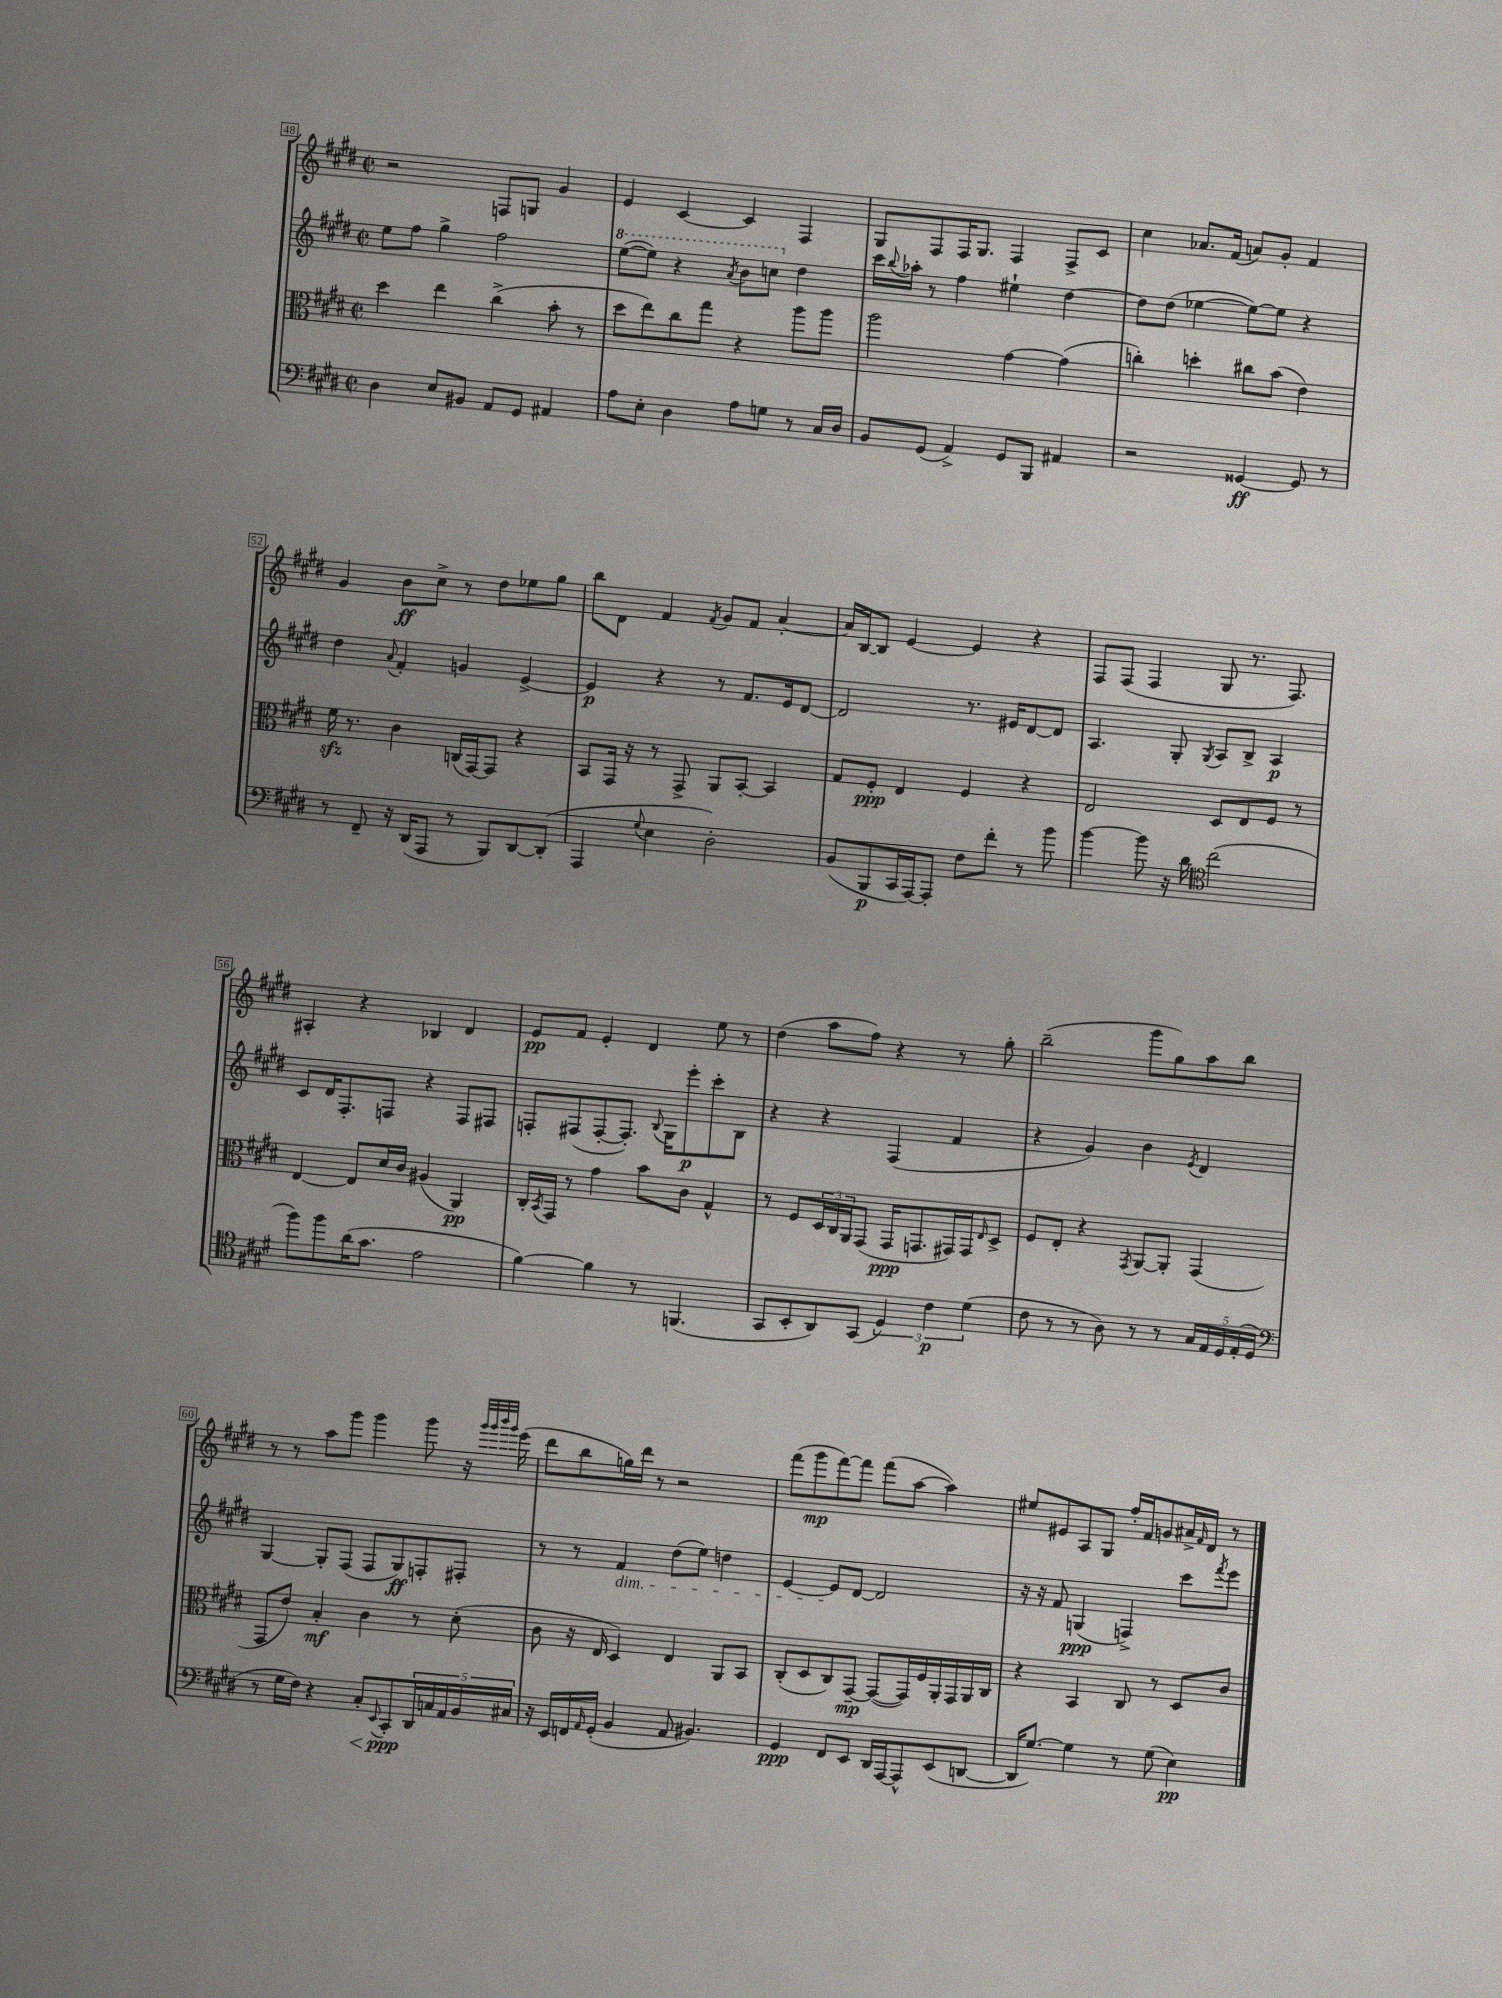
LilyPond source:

<<
\new StaffGroup <<
\new Staff = "s0" {
    \clef treble \key e \major \defaultTimeSignature \time 2/2
    r2 f8 g8 gis'4 |
    e'4 cis'4~ cis'4 fis4 |
    gis8 fis8 fis16 gis8. fis4 fis8-> cis'8 |
    cis''4 aes'8. fis'16( a'8) gis'8-. fis'4 |
    gis'4 b'8\ff cis''8-> r8 dis''8 ees''8 gis''8 |
    b''8 dis'8 fis'4 \acciaccatura { fis'8 } gis'8 fis'8 a'4~-. |
    a'16 b16~ b8 e'4~ e'4 r4 |
    fis8 fis8( fis4 gis8 r8. fis8.) |
    ais4-. r4 bes4 dis'4 |
    e'8\pp fis'8 e'4-. dis'4 e''8 r8 |
    dis''4( a''8 fis''8) r4 r8 gis''8-. |
    b''2--( gis'''8 gis''8) a''8 b''8 |
    r8 r8 a''8 gis'''8 gis'''4 gis'''8 r16 \grace { gis'''32 gis'''32 b'''32 gis'''32 } e'''16( |
    dis'''8 b''8 g''16) dis'''16 r8 r2 |
    fis'''8( gis'''8\mp fis'''8~) fis'''8 fis'''8( a''8~ a''4) |
    eis''8 eis'8 a8 gis8 fis''16-. fis'16 g'8 ais'16-> \grace { fis'16 } dis'16 r8 \bar "|." |
}
\new Staff = "s1" {
    \clef treble \key e \major \defaultTimeSignature \time 2/2
    e''8 fis''8 gis''4-> fis''2 |
    \ottava #1 e'''8~( e'''8) r4 \acciaccatura { a''8 } b''8 c'''8 \ottava #0 dis''4 |
    cis'''16 \appoggiatura { b''8 } aes''16-. r8 fis''4 eis''4-! dis''4~ |
    dis''8 dis''8( ees''4~ ees''8~) ees''8 r4 |
    dis''4 \appoggiatura { a'8 } fis'4-. g'4 e'4~-> |
    e'4\p r4 r8 fis'8. e'16 dis'8~ |
    dis'2 r8. eis'16 dis'8~ dis'8 |
    a4. gis8-. \acciaccatura { gis8 } a8 b8-> a4\p |
    cis'8 dis'16 fis8.-. f8 r4 f8 fis8 |
    f8-. fis8( fis8~-. fis8.-.) \appoggiatura { b8 } gis16 e'''8-.\p cis'''8-. b8 |
    r4 r4 fis4( fis'4 |
    r4 gis'4) b'4 \acciaccatura { e'8 } dis'4 |
    gis4~ gis8-. fis8( fis8 gis8\ff) f8-. fis8-. |
    r8 r8 fis'4\dim dis''8( e''8) d''4 |
    e'4~ e'8\! dis'8~ dis'2 |
    r16 r16 fis'8 g4\ppp( f4->) cis'''8 \acciaccatura { fis'''8 } e'''8 \bar "|." |
}
\new Staff = "s2" {
    \clef alto \key e \major \defaultTimeSignature \time 2/2
    dis''4 e''4 cis''4->( b'8-. r8 |
    dis''8 e''8) cis''8 gis''8 r4 a''8 a''8 |
    a''2 gis'4~ gis'4( |
    c''4-.) d''4-. cis''8 b'8( e'4) |
    fis'16\sfz r8. cis'4 c16( gis,16~) gis,8 r4 |
    b,8 gis,16 r16 r8 gis,8-> a,8 b,8~-. b,4 |
    gis8 fis8-.\ppp e4 fis4 r4 |
    e2 dis8 e8 fis8 r8 |
    e4~ e8 dis'16 cis'16 ais4( a,4\pp) |
    cis16-. \acciaccatura { b,8 } gis,16 r8 gis'4 b'8 cis'8 gis4-^ |
    r8 fis8 \tuplet 3/2 { dis16 cis16 a,16 } gis,8( gis,16\ppp g,8. gis,16) gis,16 \grace { e16 } dis8-> |
    fis8 e8-. r4 \acciaccatura { gis,8 } a,8~ a,8-. gis,4( |
    gis,8 e'8) b4-.\mf cis'4 r8 dis'8-.( |
    cis'8 r16 e16 dis4) e4 a,8 b,8 |
    cis8-.( dis8 cis8) gis,8~--\mp gis,8~( gis,16) fis16 a,16-. gis,16 a,16 cis16 |
    r4 b,4 cis8 r8 dis8 cis'8 \bar "|." |
}
\new Staff = "s3" {
    \clef bass \key e \major \defaultTimeSignature \time 2/2
    dis4 e8 bis,8 a,8 gis,8 ais,4 |
    a8 e8-. dis4 a8 g8 r8 cis16 dis16 |
    b,8 gis,8( a,4->) gis,8 b,,8 ais,4 |
    r2 gisis,4~\ff gisis,8 r8 |
    r8 fis,8-- r16 dis,16( a,,8 r8 b,,8) dis,8~ dis,8-.( |
    a,,4 \appoggiatura { gis8 } e4 dis2-.) |
    b,8( b,,8\p cis,16 a,,16~) a,,8-. fis8 fis'8-. r8 b'8 |
    b'4~ b'8 r16 dis'16 \clef tenor cis''2( |
    fis''8) fis''8 a'16( gis'8. e'2 |
    fis'4~) fis'4 r8 f,4.( |
    gis,8 b,8-. a,8) gis,8( \tuplet 3/2 { dis4) cis'4\p dis'4( } |
    cis'8 r8 r8 a8) r8 r8 \tuplet 5/4 { gis16 e16 dis16 e16-.( dis16 } |
    \clef bass r8 gis16 fis16) r4 cis8-.\< \appoggiatura { e,8 } cis,8-.\ppp\! \tuplet 5/4 { dis,16 c16 a,16 b,16 cis16 } |
    r16 e,16 f,16 \grace { a,16 } gis,16-.( b,4 a,8 bis,4.) |
    gis,4\ppp fis,8 e,8 dis,16 a,,16~ a,,8-^ e,8( d,8~ |
    d,16 gis8.~) gis4 r8 gis8( e4\pp) \bar "|." |
}
>>
>>
\layout { \context { \Score currentBarNumber = #48 \override BarNumber.stencil = #(make-stencil-boxer 0.1 0.3 ly:text-interface::print) } }
